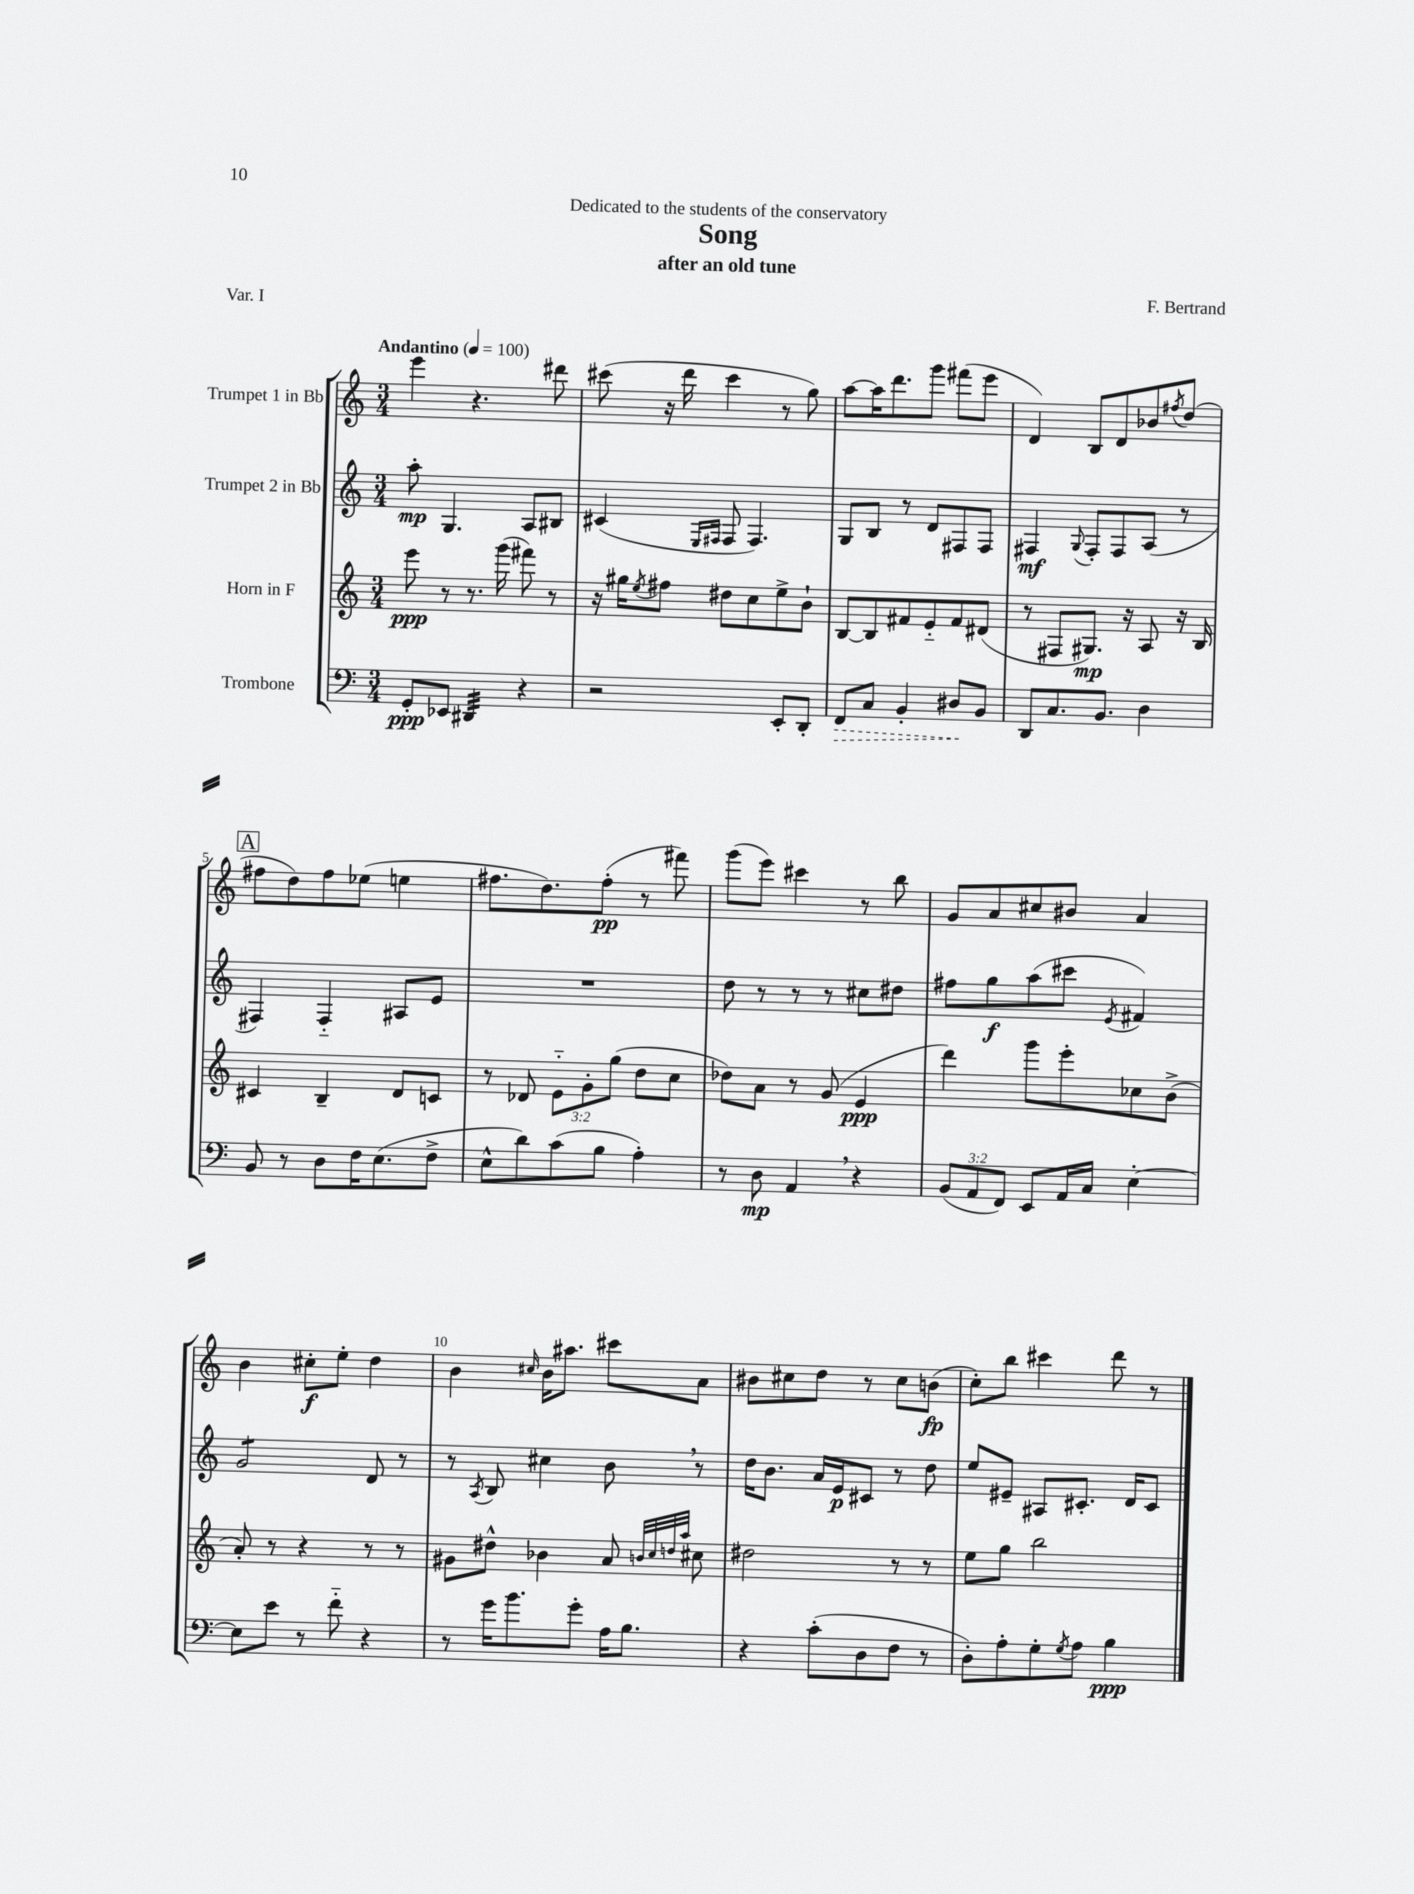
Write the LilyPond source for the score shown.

\header { title = "Song" composer = "F. Bertrand" subtitle = "after an old tune" dedication = "Dedicated to the students of the conservatory" piece = "Var. I" }
<<
\new StaffGroup <<
\new Staff = "s0" \with { instrumentName = "Trumpet 1 in Bb" } {
    \clef treble \key c \major \numericTimeSignature \time 3/4 \tempo "Andantino" 4 = 100
    e'''4 r4. dis'''8 |
    cis'''8( r16 d'''16 cis'''4 r8 g''8) |
    a''8~ a''16 d'''8. g'''8 fis'''8( e'''8 |
    d'4) b8 d'8 bes'8 \acciaccatura { fis''8 } d''8( |
    \mark \markup { \box "A" } fis''8 d''8) fis''8 ees''8( e''4 |
    fis''8. d''8.) fis''8-.\pp( r8 fis'''8) |
    g'''8( e'''8) cis'''4 r8 b''8 |
    g'8 a'8 cis''8 bis'8 a'4 |
    b'4 cis''8-.\f e''8-. d''4 |
    b'4 \grace { cis''16 } b'16 ais''8. cis'''8 a'8 |
    bis'8 cis''8 d''8 r8 cis''8 b'8\fp( |
    c''8-.) b''8 cis'''4 d'''8 r8 \bar "|." |
}
\new Staff = "s1" \with { instrumentName = "Trumpet 2 in Bb" } {
    \clef treble \key c \major \numericTimeSignature \time 3/4
    a''8-.\mp g4. a8 bis8 |
    cis'4( \grace { e16 fis16 } fis8 fis4.) |
    g8 b8 r8 d'8 fis8 fis8 |
    fis4\mf \appoggiatura { g8 } fis8-. fis8 a8( r8 |
    \mark \markup { \box "A" } fis4) fis4-_ ais8 e'8 |
    R2. |
    d''8 r8 r8 r8 cis''8 dis''8 |
    fis''8 g''8\f a''8( cis'''8 \acciaccatura { e'8 } fis'4) |
    g'2:8 d'8 r8 |
    r8 \acciaccatura { a8 } b8 cis''4 b'8 \breathe r8 |
    d''16 b'8. a'16 e'16\p cis'8 r8 d''8 |
    e''8 eis'8-- ais8 cis'8.-. d'16 cis'8 \bar "|." |
}
\new Staff = "s2" \with { instrumentName = "Horn in F" } {
    \clef treble \key c \major \numericTimeSignature \time 3/4 \override Staff.TupletNumber.text = #tuplet-number::calc-fraction-text
    e'''8\ppp r8 r8. g'''16( fis'''8) r8 |
    r16 gis''16 \acciaccatura { e''8 } fis''8 dis''8 c''8 e''8-> b'8-! |
    b8~ b8 fis'8 e'8-_ fis'8 dis'8( |
    r8 fis8 gis8.\mp) r16 a8 r16 b16 |
    \mark \markup { \box "A" } cis'4 b4-- d'8 c'8 |
    r8 des'8 \tuplet 3/2 { e'8-_ g'8-. g''8( } d''8 c''8 |
    des''8) a'8 r8 g'8( e'4\ppp |
    d'''4) g'''8 e'''8-. ces''8 b'8->( |
    a'8-.) r8 r4 r8 r8 |
    gis'8 dis''8-^ bes'4 a'8 \grace { b'32 c''32 d''32 a''32 } cis''8 |
    dis''2 r8 r8 |
    e''8 g''8 b''2 \bar "|." |
}
\new Staff = "s3" \with { instrumentName = "Trombone" } {
    \clef bass \key c \major \numericTimeSignature \time 3/4 \override Staff.TupletNumber.text = #tuplet-number::calc-fraction-text
    g,8-.\ppp ees,8 dis,4:32 r4 |
    r2 e,8-. d,8-. |
    \once \override Hairpin.style = #'dashed-line f,8\> c8 b,4-. dis8\! b,8 |
    d,8 c8. b,8. d4 |
    \mark \markup { \box "A" } b,8 r8 d8 f16 e8.( f8-> |
    e8-^ d'8) c'8( b8 a4-.) |
    r8 d8\mp a,4 \breathe r4 |
    \tuplet 3/2 { b,8( a,8 f,8) } e,8 a,16 c16 e4~-. |
    e8 e'8 r8 f'8-_ r4 |
    r8 g'16 b'8. g'8-. a16 b8. |
    r4 c'8-.( d8 f8 r8 |
    d8-.) a8-. g8-. \acciaccatura { g8 } a8 b4\ppp \bar "|." |
}
>>
>>
\layout { \context { \Score \override BarNumber.break-visibility = ##(#f #t #t) barNumberVisibility = #(every-nth-bar-number-visible 5) } }
